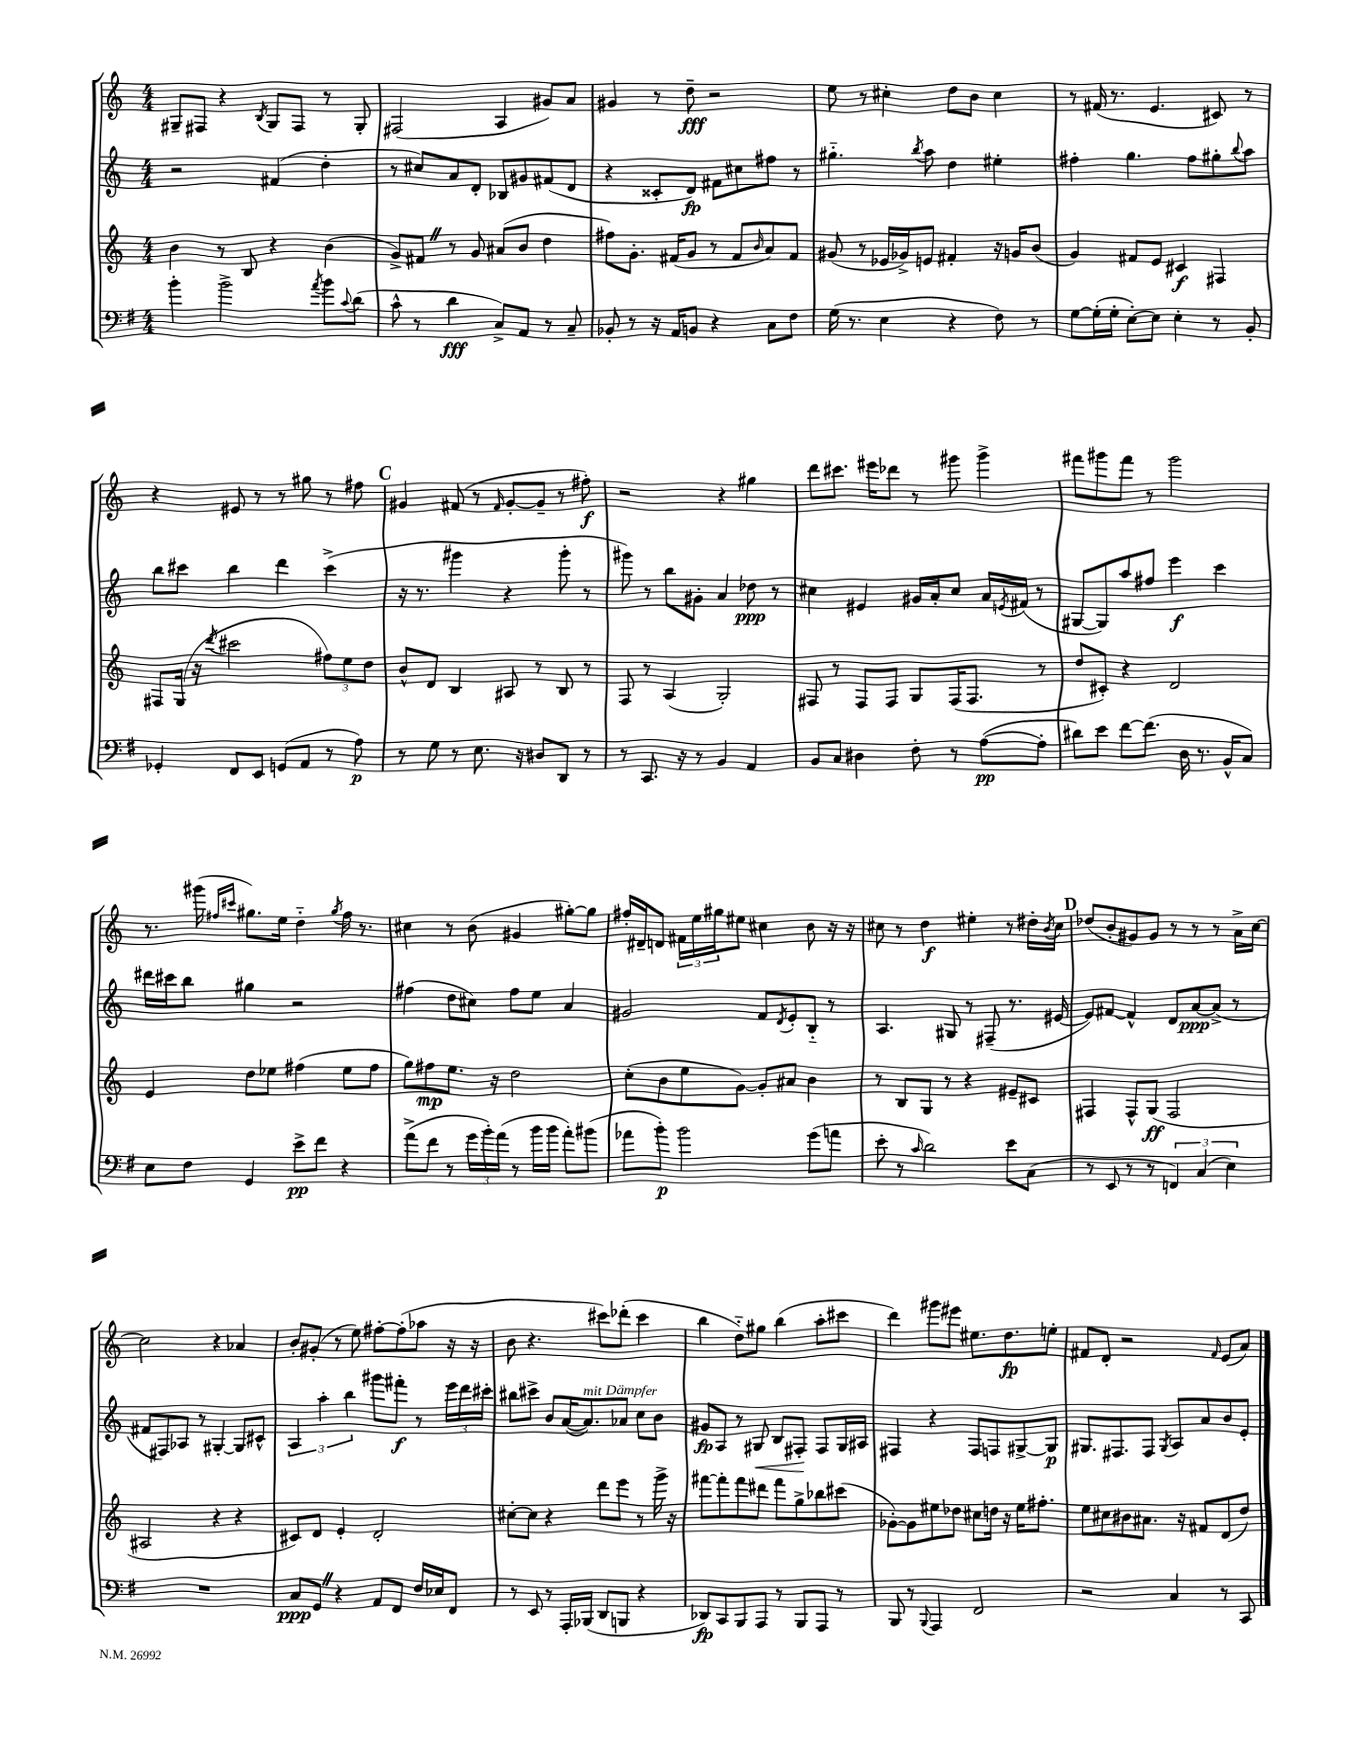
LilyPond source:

<<
\new StaffGroup <<
\new Staff = "s0" {
    \clef treble \key c \major \numericTimeSignature \time 4/4
    gis8-- fis8 r4 \acciaccatura { b8 } gis8 fis8 r8 gis8-. |
    fis2( a4 gis'8) a'8 |
    gis'4 r8 d''8--\fff r2 |
    e''8 r8 cis''4-. d''8 b'8 cis''4 |
    r8 fis'16( r8. e'4. cis'8) r8 |
    r4 eis'8 r8 r8 gis''8 r8 fis''8 |
    \mark \markup { \bold "C" } gis'4 fis'8( r8 \grace { fis'16 } gis'8~-. gis'8-- r8 fis''8-.\f) |
    r2 r4 gis''4 |
    d'''8 cis'''8. eis'''16 des'''8 r8 gis'''8 gis'''4-> |
    fis'''8 gis'''8 fis'''8 r8 gis'''2 |
    r8. gis'''16( \grace { fis''16 cis'''16 } gis''8.) e''16 d''4-_ \acciaccatura { gis''8 } fis''16 r8. |
    cis''4 r8 b'8( gis'4 gis''8~-.) gis''8 |
    fis''16-. dis'16-- d'8 \tuplet 3/2 { fis'16 e''16 gis''16 } eis''8 cis''4 b'8 r16 r16 |
    cis''8 r8 d''4\f eis''4-. r8 dis''16-. \acciaccatura { b'8 } cis''16 |
    \mark \markup { \bold "D" } des''8( b'8-. gis'8) gis'8 r8 r8 r8 a'16-> c''16~ |
    c''2 r4 aes'4 |
    b'8-. gis'8-.( r8 e''8) fis''8~-. fis''8-.( aes''8 r16 r16 |
    b'8 r4. cis'''8) des'''8-.( cis'''4 |
    b''4 d''8-_) gis''8 b''4( a''8-. cis'''8 |
    d'''4) gis'''8 eis'''8 eis''8. d''8.\fp e''8-. |
    fis'8 d'8-. r2 \grace { fis'16 } e'8( a'8) \bar "|." |
}
\new Staff = "s1" {
    \clef treble \key c \major \numericTimeSignature \time 4/4
    r2 fis'4( d''4-. |
    r8 cis''8) a'8 d'8-. bes8 gis'8 fis'8( d'8 |
    r4 cisis'8-. d'8\fp) fis'8 cis''8 fis''8 r8 |
    gis''4.-_ \acciaccatura { b''8 } a''8 d''4 eis''4-. |
    fis''4-. g''4. fis''8 gis''8-. \appoggiatura { b''8 } a''8 |
    b''8 cis'''8 b''4 d'''4 cis'''4->( |
    \mark \markup { \bold "C" } r16 r8. gis'''4 r4 gis'''8-. r8 |
    gis'''8) r8 b''8 gis'8-. a'4 des''8\ppp r8 |
    cis''4 eis'4 gis'16 a'16-. cis''8 a'16 \acciaccatura { e'8 } fis'16( r8 |
    gis8~ gis8) a''8 fis''8 e'''4\f c'''4 |
    dis'''16 cis'''16 b''8 gis''4 r2 |
    fis''4( d''8 cis''8) fis''8 e''8 a'4 |
    gis'2 f'8 \acciaccatura { d'8 } e'8-. b8-_ r8 |
    a4. gis8 r8 fis8--( r8. eis'16~ |
    \mark \markup { \bold "D" } eis'8) fis'8~ fis'4-^ d'8 a'8~\ppp a'8->( r8 |
    fis'8 fis8) aes8 r8 gis4~-. gis8 cis'8-^ |
    \tuplet 3/2 { a4 a''4-. b''4 } gis'''8 fis'''8-.\f r8 \tuplet 3/2 { e'''16 d'''16 cis'''16-. } |
    bis''8 cis'''8-> b'8 a'16~( a'8.^\markup { \italic "mit Dämpfer" }) aes'8 c''8 b'8 |
    gis'8\fp a8 r8 gis8\< b8 fis8-.\! fis8 gis16 ais16 |
    fis4 r4 fis8 f8 gis8~-> gis8\p |
    gis8. fis8. fis8 \acciaccatura { gis8 } a8 a'8 b'8 e'8-. \bar "|." |
}
\new Staff = "s2" {
    \clef treble \key c \major \numericTimeSignature \time 4/4
    b'4 r8 b8 r4 b'4( |
    g'8->) fis'8 \once \override BreathingSign.text = \markup { \musicglyph "scripts.caesura.straight" } \breathe r8 g'8 ais'8( b'8 d''4 |
    fis''8) g'8.-. fis'16( g'8 r8 fis'8 \grace { b'16 } a'8) fis'8 |
    gis'8( r8 ees'16 ges'16->) e'8 fis'4-. r16 g'16 b'8( |
    g'4) fis'8 e'8 cis'4\f fis4 |
    fis8 g16( r16 \acciaccatura { d'''8 } cis'''2 \tuplet 3/2 { fis''8) e''8 d''8 } |
    \mark \markup { \bold "C" } b'8-^ d'8 b4 ais8 r8 b8 r8 |
    f8 r8 a4( g2-.) |
    fis8 r8 fis8 fis8 g8 fis16( fis8. r8 |
    d''8 cis'8-.) r4 d'2 |
    e'4 d''8 ees''8 fis''4( ees''8 fis''8 |
    g''8) fis''8\mp e''8. r16 d''2 |
    c''8-.( b'8 e''8 g'8~) g'8-. ais'8 b'4 |
    r8 b8 g8 r8 r4 eis'8-- cis'8 |
    \mark \markup { \bold "D" } fis4 fis8-^ g8\ff( fis2 |
    ais2 r4 r4 |
    cis'8) d'8 e'4-. d'2-. |
    cis''8~-. cis''8 r4 d'''8 e'''8 r8 g'''16-> r16 |
    fis'''8~ fis'''8-. fis'''8 dis'''8 fis'''8 g''8-> bes''8 cis'''8( |
    ges'8~-.) ges'8 eis''8 des''8 cis''8 d''16 r16 eis''16 fis''8.-. |
    e''8 cis''8 bis'8 ais'8. r16 fis'8 d'8( d''8) \bar "|." |
}
\new Staff = "s3" {
    \clef bass \key g \major \numericTimeSignature \time 4/4
    b'4-. b'2-> \acciaccatura { a'8 } b'8 \appoggiatura { c'8 } d'8( |
    c'8-^ r8 d'4\fff c8->) a,8 r8 c8-- |
    bes,8-. r8 r16 a,16 b,8 r4 c8 fis8 |
    g16( r8. e4 r4 fis8) r8 |
    g8~ g16-.( g16-. e8~-.) e8 e4-. r8 b,8-. |
    ges,4-. fis,8 e,8 g,8( a,8 r8 a8\p) |
    \mark \markup { \bold "C" } r8 g8 r8 e8. r16 dis8 d,8 r8 |
    r8 c,8. r16 r8 b,4 a,4 |
    b,8 c8 dis4 fis8-. r8 a8~\pp( a8-. |
    dis'8) e'8 fis'8~ fis'8.( d16 r8. b,16-^ c8) |
    e8 fis8 g,4 e'8->\pp fis'8 r4 |
    a'8->( fis'8 r8 \tuplet 3/2 { g'16 b'16-.) a'16( } r8 b'16 b'16 a'8-.) bis'8( |
    aes'8 b'8-.\p) b'2 g'8( a'8 |
    e'8-. r8 \grace { c'16 } d'2) e'8 c8( |
    \mark \markup { \bold "D" } r8 e,8 r8 r8 \tuplet 3/2 { f,4) c4( e4) } |
    R1 |
    c8\ppp g,8 \once \override BreathingSign.text = \markup { \musicglyph "scripts.caesura.straight" } \breathe r4 a,8 fis,8 fis16 ees16 fis,8 |
    r8 e,8 r8 a,,16-. bes,,16( d,8 b,,8 r4 |
    des,8\fp) c,8 b,,8 a,,8 r8 b,,8 a,,8 r8 |
    b,,8 r8 \appoggiatura { b,,8 } a,,4 fis,2 |
    r2 c4 r8 c,8 \bar "|." |
}
>>
>>
\layout { \context { \Score \remove "Bar_number_engraver" } }
